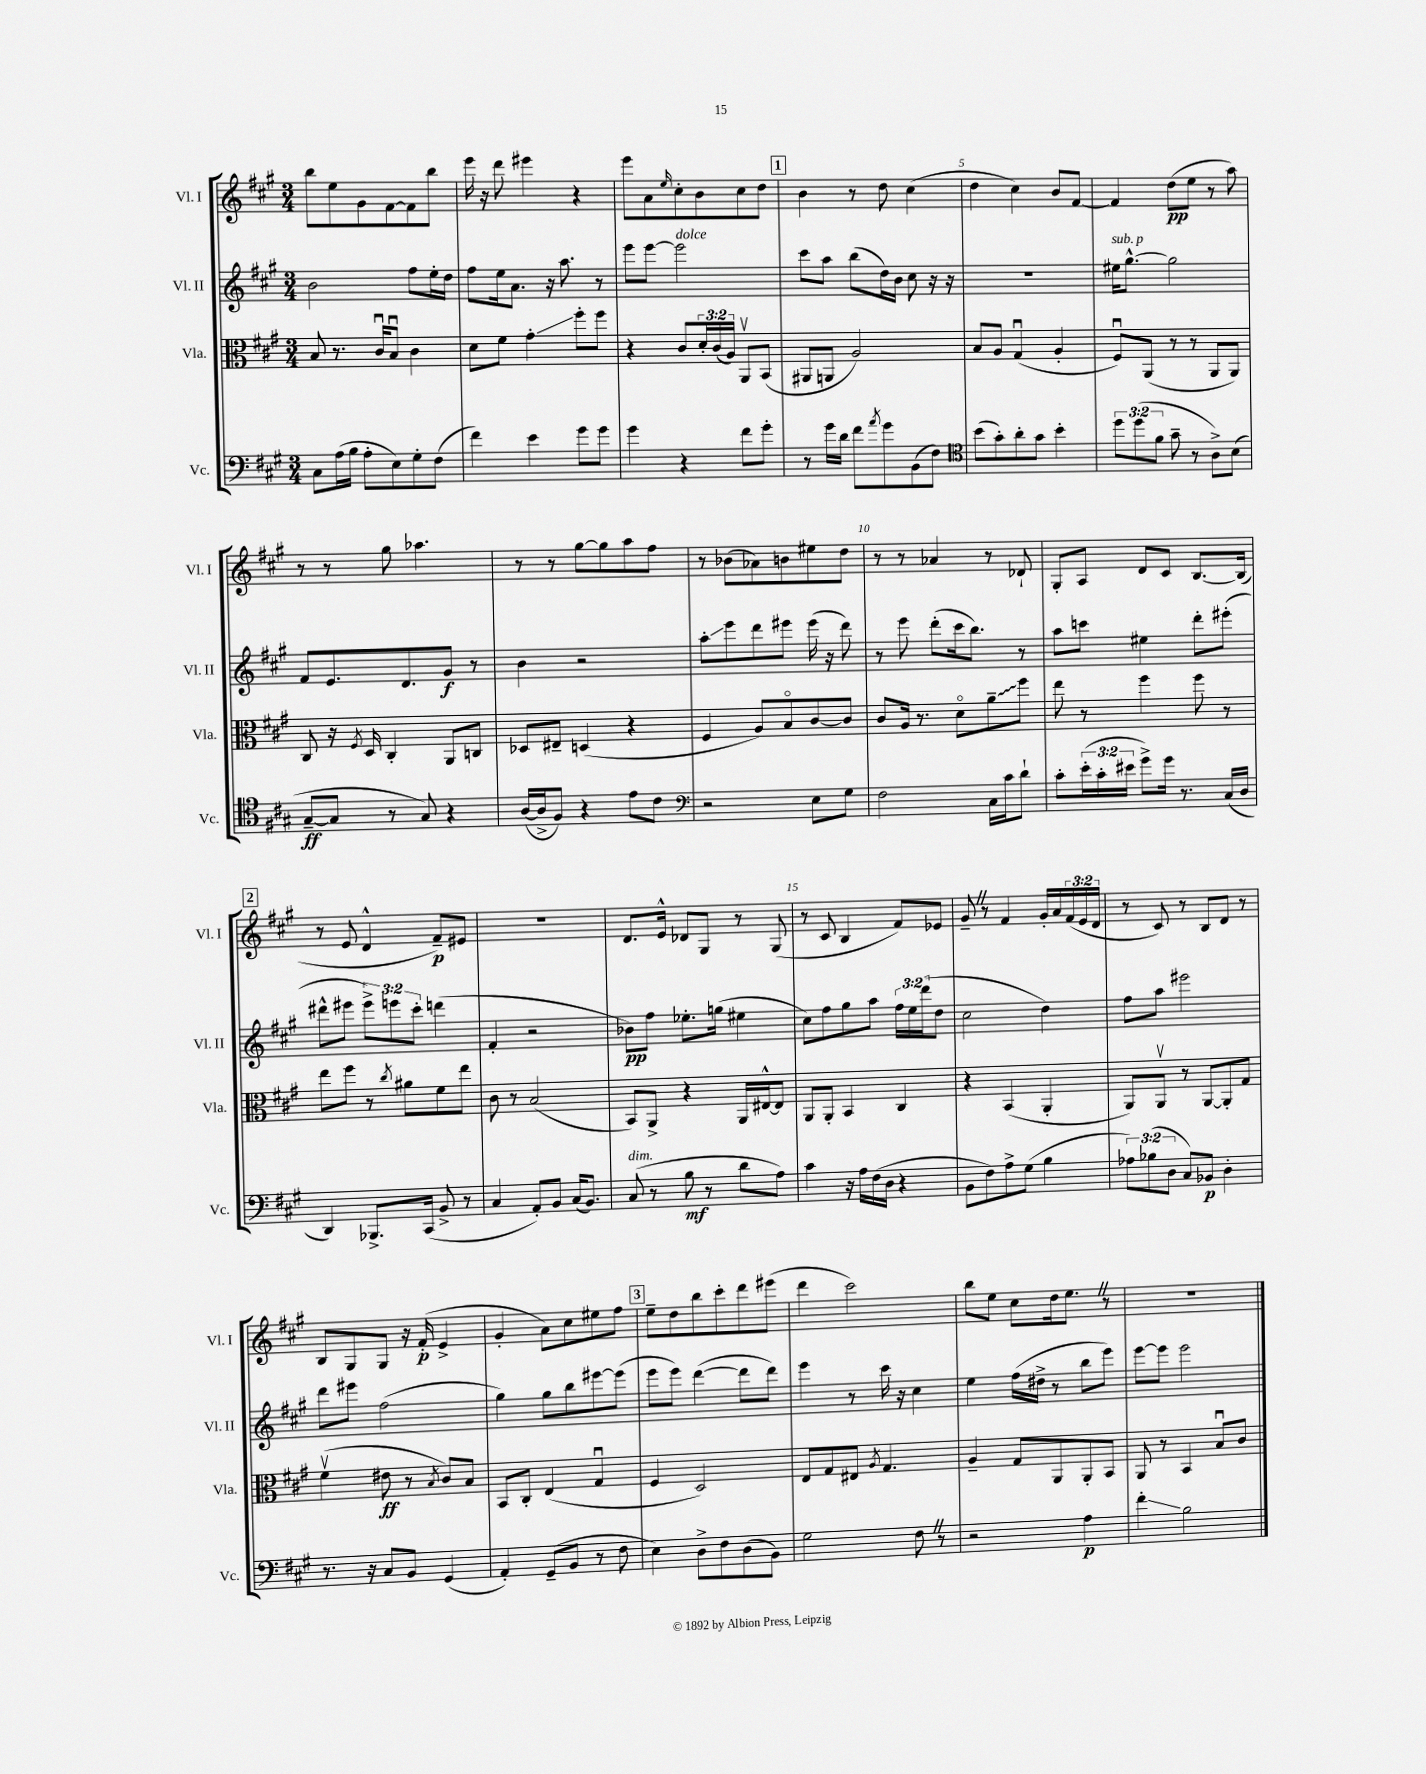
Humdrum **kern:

**kern	**kern	**kern	**kern
*staff4	*staff3	*staff2	*staff1
*clefF4	*clefC3	*clefG2	*clefG2
*k[f#c#g#]	*k[f#c#g#]	*k[f#c#g#]	*k[f#c#g#]
*M3/4	*M3/4	*M3/4	*M3/4
8C#\L	8B/	2b\	8bb\L
(16A\L	8.r	.	8ee\
16B\JJ	.	.	.
8A'\L	.	.	8g#\
.	16c#u/LK	.	.
8E\)	8Bu/J	.	[8f#\
8G#'\	4c#\	8ff#\L	8f#\]
(8F#\J	.	16ee'\L	8bb\J
.	.	16dd\JJ	.
=	=	=	=
4f#\)	8d\L	8ff#\L	16eee\
.	.	.	16r
.	8f#\J	16ee\k	8ddd\
.	.	8.a\J	.
4e\	4g#'\	.	4eee#\
.	.	16r	.
.	.	8.aa\	.
8g#\L	8ff#'\L	.	4r
8g#\J	8ff#\J	8r	.
=	=	=	=
4g#\	4r	8eee\L	8eee\L
.	.	[8eee\J	8a\
.	.	.	16qqee/
4r	8c#/L	2eee\]	8cc#'\
.	24d'/L	.	8b\
.	(24c#/	.	.
.	24A/JJ)	.	.
8f#\L	8AAv/L	.	8cc#\
8g#'\J	(8BB/J	.	8dd\J
=	=	=	=
8r	8AA#/L	8ccc#\L	4b\
16g#\LL	8AA/J	8aa\J	.
16d\JJ	.	.	.
8f#\L	2A/)	(8bb\L	8r
8qa/	.	.	.
8g#\	.	16dd\L)	8dd\
.	.	16b\JJ	.
(8BB\	.	8cc#\	(4cc#\
8F#\J)	.	16r	.
.	.	16r	.
=	=	=	=
*clefC4	*	*	*
(8b\L	8B/L	2.r	4dd\
8g#'\)	8A/J	.	.
8a'\	(4G#u/	.	4cc#\)
8g#\J	.	.	.
4b'\	4A'/	.	8b/L
.	.	.	[8f#/J
=	=	=	=
12dd\L	8F#u/L)	16ee#\LK	4f#/]
.	.	[8.gg#^^\J	.
(12dd\	.	.	.
.	(8AA/J	.	.
12f#\J	.	.	.
8g#~\	8r	2gg#\]	(8dd\L
8r	8r	.	8ee\J
8A^\L)	8AA/L	.	8r
(8B\J	8AA/J)	.	8aa\)
=	=	=	=
[8G#~/L	8C#/	8f#/L	8r
8G#/]J	16r	8.e/	8r
.	8qF#/	.	.
.	16D/	.	.
8r	4C#'/	.	8gg#\
.	.	8.d/	.
8G#/)	.	.	4.aa-\
4r	8AA/L	8g#/J	.
.	8C/J	8r	.
=	=	=	=
([16A/LL	8D-/L	4b\	8r
16A^/]J	.	.	.
8F#/J)	8E#~/J	.	8r
4r	(4D/	2r	[8gg#\L
.	.	.	8gg#\]
8e\L	4r	.	8aa\
8c#\J	.	.	8ff#\J
=	=	=	=
*clefF4	*	*	*
2r	4F#/	8aa'\L	8r
.	.	8eee\	(8b-\L
.	8A/L)	8ddd\	8a-\)
.	8Bo/	8eee#\J	8b\
8E\L	[8c#/	(16eee#\	8ee#\
.	.	16r	.
8G#\J	8c#/]J	8ddd\)	8dd\J
=	=	=	=
2F#\	8c#/L	8r	8r
.	16A/Jk	8eee\	8r
.	8.r	.	.
.	.	(8ddd'\L	4a-/
.	8do\L	16ccc#\k	.
.	.	8.bb\J)	.
16C#\LL	8a~\	.	8r
16c#\J	.	.	.
8d`\J	8ff#\J	8r	8d-`/
=	=	=	=
8c#'\L	8ee\	8aa\L	8G#'/L
(24e'\L	8r	8ccc\J	8A/J
24c#'\	.	.	.
24e#\JJ	.	.	.
8g#^\L)	4ff#\	4ee#\	8d/L
16g#\Jk	.	.	8c#/J
8.r	.	.	.
.	8ff#\	8ddd'\L	[8.B/L
(16C#/LL	8r	(8eee#'\J	.
16D/JJ	.	.	(16B/]Jk
=	=	=	=
4DD/)	8ee\L	8ddd#^^\L	8r
.	8ff#\J	8eee#\J	8e/
8.BBB-^/L	8r	12eee#^\L)	4d^^/
.	.	12eee\	.
.	8qcc#/	.	.
.	8a#\L	.	.
.	.	12ccc#'\J	.
(16CC#/Jk	.	.	.
8BB^/	8f#\	(4ddd\	8f#~/L)
8r	8ee\J	.	8e#/J
=	=	=	=
4C#/	8c#\	4f#'/	2.r
.	8r	.	.
8AA'/L)	(2B/	2r	.
8BB/J	.	.	.
(16C#/LK	.	.	.
8.BB/J)	.	.	.
=	=	=	=
(8C#/	8BB/L)	8b-\L)	8.d/L
8r	8AA^/J	8ff#\J	.
.	.	.	16e^^/Jk
8B\	4r	8.ee-'\L	8d-/L
8r	.	.	8G#/J
.	.	(16gg\Jk	.
8d\L	16AA/LL	4ee#\	8r
.	[16E#^^/J	.	.
8A\J)	8E#/]J	.	(8G#/
=	=	=	=
4c#\	8AA/L	8cc#\L)	8r
.	8AA'/J	8ff#\	8c#/
16r	4BB/	8gg#\	4B/
16A\LL	.	.	.
(16F#\	.	8aa\J	.
16D\JJ	.	.	.
4r	4C#/	24ff#\LL	8f#/L)
.	.	24ee\	.
.	.	(24ddd\J	.
.	.	8dd\J	8e-/J
=	=	=	=
8BB\L	4r	2cc#\	8g#~/
8F#\)	.	.	8r
8A^\	(4BB/	.	4f#/
(8G#\J	.	.	.
4B\	4AA'/	4dd\)	16g#'/LL
.	.	.	16a/
.	.	.	(24f#/
.	.	.	24e/
.	.	.	24d/JJ
=	=	=	=
12A-\L)	8AA/L)	8ff#\L	8r
(12B-\	.	.	.
.	8AAv/J	8aa\J	8c#/)
12D\J	.	.	.
8C#/L)	8r	2eee#\	8r
8BB-/J	[8AA/L	.	8B/L
4D'\	8AA'/]	.	8d/J
.	8G#/J	.	8r
=	=	=	=
8.r	(4f#v\	8ddd\L	8B/L
.	.	8eee#\J	8G#/
16r	.	.	.
8C#/L	8e#\	(2ff#\	8G#/J
8BB/J	8r	.	16r
.	.	.	(16f#'/
.	8qB/	.	.
(4GG#/	8c#/L)	.	4e^/
.	8B/J	.	.
=	=	=	=
4AA'/)	8BB/L	4gg#\)	4g#'/
.	8C#'/J	.	.
(8GG#~/L	(4E/	8gg#\L	8a\L)
8BB/J	.	8bb\	8cc#\
8r	4G#u/	[8eee#\	8ee#\
8F#\	.	(8eee#\]J	8ff#\J
=	=	=	=
4E\)	4F#/	8eee\L	8ee~\L
.	.	8eee\J)	8dd\
8D^\L	2D/)	([4ddd\	8bb\
8F#\	.	.	8ccc#'\
(8D\	.	8ddd\]L	8ddd\
8BB\J)	.	8ddd\J)	(8eee#\J
=	=	=	=
2G#\	8E/L	4eee\	4ddd\
.	8G#/	.	.
.	8E#/J	8r	2ccc#\)
.	8qA/	.	.
.	4.G#/	16ccc#\	.
.	.	16r	.
8F#\	.	4cc#\	.
8r	.	.	.
=	=	=	=
2r	4A~/	4ee\	8bb\L
.	.	.	8ee\J
.	8G#/L	(16ff#\LL	8cc#\L
.	.	16dd#^\JJ	.
.	8AA/	8r	16dd\k
.	.	.	8.ee\J
4A\	8AA'/	8bb\L	.
.	8BB/J	8eee\J)	8r
=	=	=	=
4f#'\	8AA/	[8eee\L	2.r
.	8r	8eee\]J	.
2B\	4BB/	2eee\	.
.	8Bu/L	.	.
.	8c#/J	.	.
==	==	==	==
*-	*-	*-	*-
